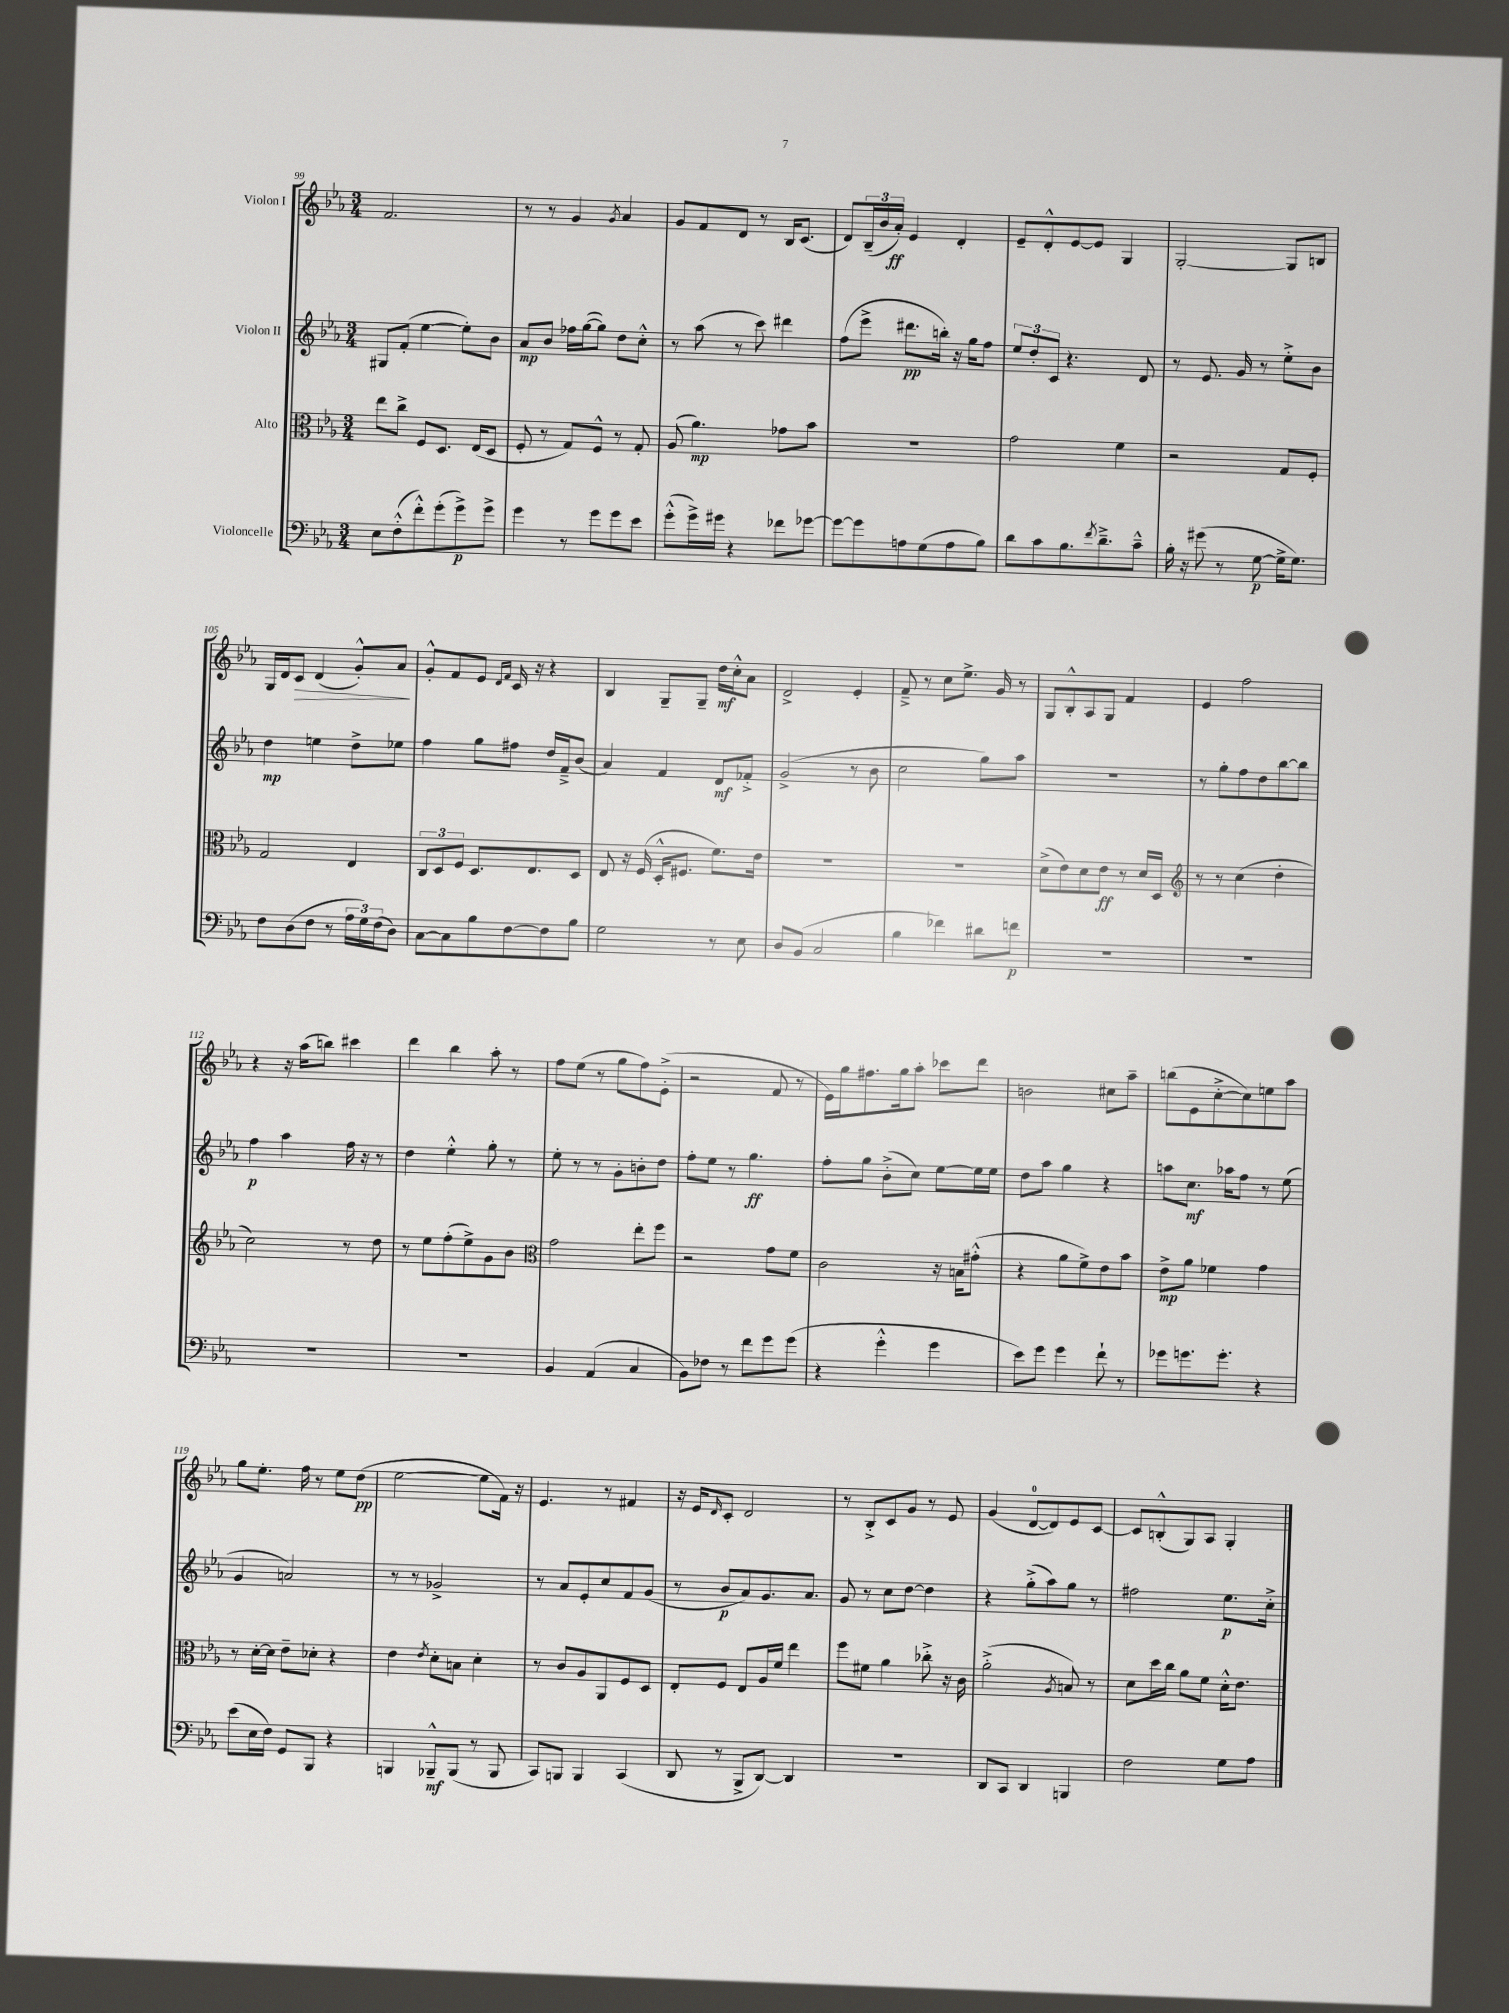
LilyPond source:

<<
\new StaffGroup <<
\new Staff = "s0" \with { instrumentName = "Violon I" } {
    \clef treble \key ees \major \numericTimeSignature \time 3/4
    f'2. |
    r8 r8 g'4 \acciaccatura { g'8 } aes'4 |
    g'8 f'8 d'8 r8 bes16 c'8.( |
    d'8) \tuplet 3/2 { bes16--( bes'16 aes'16-.\ff) } ees'4 d'4-. |
    ees'8-- d'8-.-^ ees'8~ ees'8 g4 |
    g2~-. g8 b8 |
    g16 d'16 c'8\> d'4( g'8-.-^) aes'8\! |
    g'8-.-^ f'8 ees'8 \grace { d'16 f'16 } c'16 r16 r4 |
    bes4 g8-- g8-- d''16\mf c''16-.-^ aes'8 |
    d'2-> ees'4-. |
    f'8---> r8 c''8 ees''8.-> g'16 r8 |
    g8 bes8-.-^ aes8 g8 f'4 |
    ees'4 f''2 |
    r4 r16 aes''16( b''8) cis'''4 |
    d'''4 bes''4 aes''8-. r8 |
    f''8 ees''8( r8 g''8 f''8) ees'8-.->( |
    r2 f'8 r8 |
    ees'16) g''16 fis''8. g''16 aes''8-. ces'''8 d'''8 |
    b'2 cis''8 aes''8-- |
    b''8( ees'8 c''8~-.-> c''8) e''8 aes''8 |
    g''8 ees''8.-. f''16 r8 ees''8 d''8\pp( |
    ees''2~ ees''8 f'16) r16 |
    ees'4. r8 fis'4 |
    r16 ees'16 \grace { d'16 } c'8-. d'2 |
    r8 bes8-.-> c'8 g'8 r8 ees'8 |
    g'4( d'8-0~ d'8) ees'8 c'8~ |
    c'8 b8-.-^( g8) aes8 g4-. \bar "|." |
}
\new Staff = "s1" \with { instrumentName = "Violon II" } {
    \clef treble \key ees \major \numericTimeSignature \time 3/4
    gis8 f'8-.( ees''4~ ees''8-.) bes'8 |
    aes'8\mp bes'8 fes''16 g''16~( g''8) d''8 c''8-.-^ |
    r8 aes''8( r8 c'''8) dis'''4 |
    f''8( ees'''8-> dis'''8.\pp b''16-.) r16 g''16 f''8 |
    \tuplet 3/2 { ees''8 d''8-. c'8 } r4. d'8 |
    r8 ees'8. g'16 r8 ees''8-.-> bes'8 |
    d''4\mp e''4 d''8-> ees''8 |
    f''4 g''8 fis''8 d''16 f'16---> bes'8( |
    aes'4) f'4 d'8\mf fes'8-.-> |
    g'2->( r8 bes'8 |
    c''2 g''8) aes''8 |
    R2. |
    r8 g''8-. f''8 d''8 bes''8~ bes''8 |
    f''4\p aes''4 f''16 r16 r8 |
    d''4 ees''4-.-^ g''8-. r8 |
    ees''8-. r8 r8 g'8-. b'8-. d''8 |
    f''8-. ees''8 r8 g''4.\ff |
    f''8-. g''8 bes'8-.->( c''8) ees''8~ ees''16 ees''16 |
    d''8 aes''8 g''4 r4 |
    a''8 c''8.\mf aes''16 f''8 r8 ees''8( |
    g'4 a'2) |
    r8 r8 ges'2-> |
    r8 aes'8 ees'8-. c''8 f'8 g'8( |
    r8 bes'8\p aes'8) g'8. aes'8. |
    g'8 r8 c''8 d''8~ d''4 |
    r4 g''8-.->( aes''8) g''8 r8 |
    fis''2 ees''8.\p c''16-.-> \bar "|." |
}
\new Staff = "s2" \with { instrumentName = "Alto" } {
    \clef alto \key ees \major \numericTimeSignature \time 3/4
    ees''8 c''8-> f8 d8. ees16( d8 |
    f8-. r8 g8) f8-^ r8 g8-. |
    aes8( aes'4.\mp) ges'8 bes'8 |
    R2. |
    g'2 f'4 |
    r2 g8 f8-. |
    g2 ees4 |
    \tuplet 3/2 { c8 d8 f8 } d8. ees8. d8 |
    ees8 r16 f16( d16-.-^ fis8. f'8.) ees'16 |
    R2. |
    R2. |
    d'8->( ees'8) d'8 ees'8\ff r8 d'16 d16 |
    \clef treble r8 r8 c''4( d''4-. |
    c''2) r8 d''8 |
    r8 ees''8 f''8-.( ees''8->) g'8 bes'8 |
    \clef alto g'2 ees''8-. f''8 |
    r2 g'8 f'8 |
    c'2 r16 b16 gis'8-.-^( |
    r4 aes'8 f'8->) ees'8 bes'8 |
    ees'8->\mp aes'8 fes'4 g'4 |
    r8 d'16~-. d'16 ees'8-- des'8-. r4 |
    ees'4 \acciaccatura { ees'8 } d'8-. b8 d'4-. |
    r8 c'8 aes8 aes,8 f8 d8 |
    ees8-. f8 ees8 aes16 f'16 ees''4 |
    f''8 fis'8 aes'4 ces''8-.-> r16 c'16 |
    aes'2-.->( \acciaccatura { aes8 } b8) r8 |
    d'8 d''16 c''16 aes'8 f'8 d'16-.-^ ees'8. \bar "|." |
}
\new Staff = "s3" \with { instrumentName = "Violoncelle" } {
    \clef bass \key ees \major \numericTimeSignature \time 3/4
    ees8 f8-.-^( f'8-.-^) g'8-.( g'8->\p) g'8-> |
    g'4 r8 g'8 g'8 ees'8 |
    g'8-.-^( g'16->) gis'16 r4 fes'8 ges'8~ |
    ges'8~ ges'8 a8 g8( a8 bes8) |
    d'8 c'8 bes8. \acciaccatura { f'8 } d'8.---> c'8---^ |
    bes16-. r16 gis'8( r8 g8~\p g16-> g8.) |
    f8 d8( f8 r8 \tuplet 3/2 { aes16 g16) f16( } d8) |
    c8~ c8 bes8 f8~ f8 bes8 |
    g2 r8 ees8 |
    d8 bes,8( c2 |
    bes4 fes'4) dis'8 f'8\p |
    R2. |
    R2. |
    R2. |
    R2. |
    bes,4 aes,4( c4 |
    bes,8) fes8 r8 f'8 g'8 g'8( |
    r4 g'4-.-^ g'4 |
    ees'8) g'8 g'4 f'8-! r8 |
    ges'8 g'8. g'8.-. r4 |
    ees'8( ees16 f16) g,8 bes,,8 r4 |
    b,,4 bes,,8---^\mf bes,,8( r8 bes,,8 |
    c,8) b,,8 b,,4 c,4( |
    d,8 r8 bes,,8-> d,8~) d,4 |
    R2. |
    d,8 c,8 d,4 b,,4 |
    f2 g8 aes8 \bar "|." |
}
>>
>>
\layout { \context { \Score currentBarNumber = #99 } }
